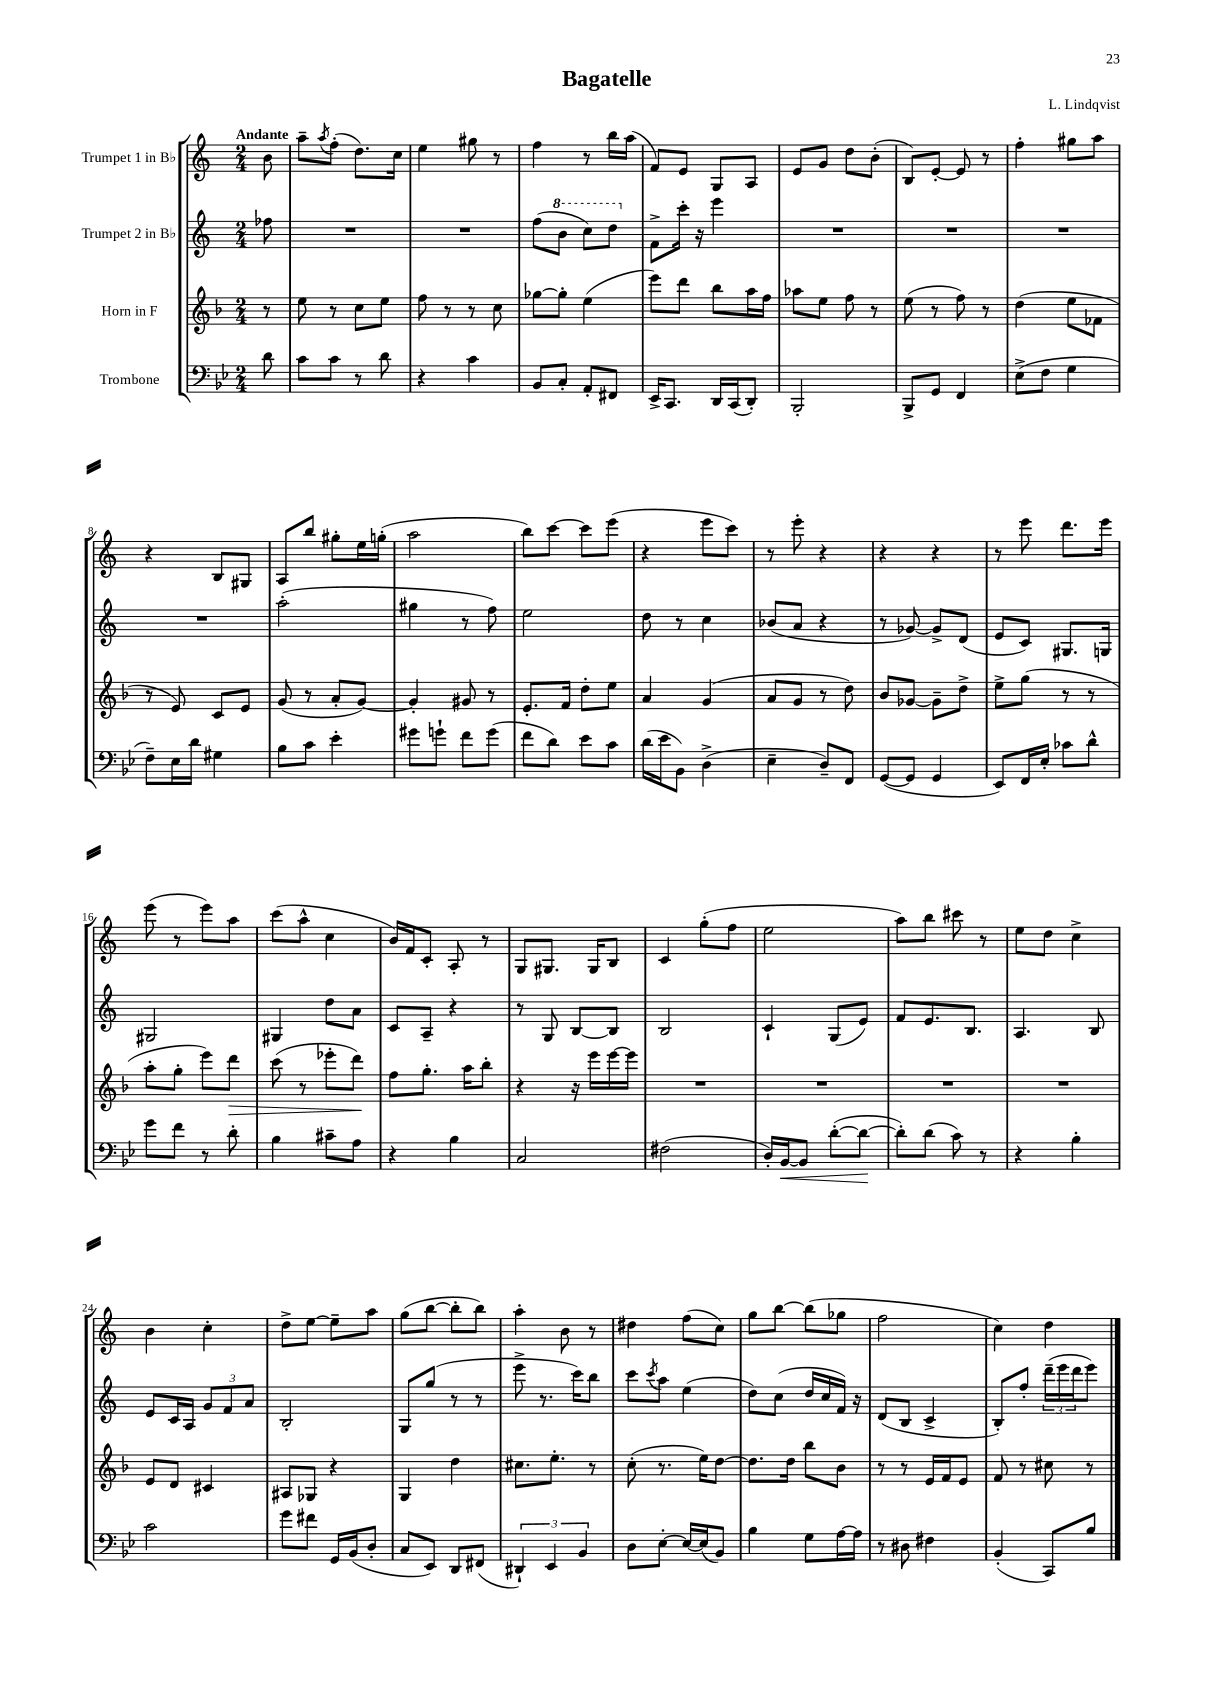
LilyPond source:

\header { title = "Bagatelle" composer = "L. Lindqvist" }
<<
\new StaffGroup <<
\new Staff = "s0" \with { instrumentName = "Trumpet 1 in Bb" } {
    \clef treble \key c \major \numericTimeSignature \time 2/4 \partial 8 \tempo "Andante"
    b'8 |
    a''8-- \acciaccatura { a''8 } f''8-.( d''8.) c''16 |
    e''4 gis''8 r8 |
    f''4 r8 b''16 a''16( |
    f'8) e'8 g8 a8 |
    e'8 g'8 d''8 b'8-.( |
    b8) e'8~-. e'8 r8 |
    f''4-. gis''8 a''8 |
    r4 b8 gis8 |
    a8 b''8 gis''8-. e''16 g''16-.( |
    a''2 |
    b''8) c'''8~ c'''8 e'''8( |
    r4 e'''8 c'''8) |
    r8 e'''8-. r4 |
    r4 r4 |
    r8 e'''8 d'''8. e'''16 |
    e'''8( r8 e'''8) a''8 |
    c'''8( a''8-^ c''4 |
    b'16) f'16 c'8-. a8-. r8 |
    g8 gis8. gis16 b8 |
    c'4 g''8-.( f''8 |
    e''2 |
    a''8) b''8 cis'''8 r8 |
    e''8 d''8 c''4-> |
    b'4 c''4-. |
    d''8-> e''8~ e''8-- a''8 |
    g''8( b''8~ b''8-. b''8) |
    a''4-. b'8 r8 |
    dis''4 f''8( c''8) |
    g''8 b''8~ b''8( ges''8 |
    f''2 |
    c''4) d''4 \bar "|." |
}
\new Staff = "s1" \with { instrumentName = "Trumpet 2 in Bb" } {
    \clef treble \key c \major \numericTimeSignature \time 2/4 \partial 8
    fes''8 |
    R2 |
    R2 |
    f''8( \ottava #1 b''8 c'''8) d'''8 \ottava #0 |
    f'8-> c'''16-. r16 e'''4 |
    R2 |
    R2 |
    R2 |
    R2 |
    a''2-.( |
    gis''4 r8 f''8) |
    e''2 |
    d''8 r8 c''4 |
    bes'8( a'8 r4 |
    r8 ges'8~) ges'8-> d'8( |
    e'8 c'8) gis8. g16 |
    gis2 |
    gis4 d''8 a'8 |
    c'8 a8-- r4 |
    r8 g8 b8~ b8 |
    b2 |
    c'4-! g8( e'8) |
    f'8 e'8. b8. |
    a4. b8 |
    e'8 c'16 a16 \tuplet 3/2 { g'8 f'8 a'8 } |
    b2-. |
    g8 g''8( r8 r8 |
    e'''8-> r8. c'''16) b''8 |
    c'''8 \acciaccatura { c'''8 } a''8 e''4( |
    d''8) c''8( d''16 c''16 f'16) r16 |
    d'8( b8 c'4-> |
    b8-.) f''8-. \tuplet 3/2 { d'''16--( e'''16 d'''16 } e'''8) \bar "|." |
}
\new Staff = "s2" \with { instrumentName = "Horn in F" } {
    \clef treble \key f \major \numericTimeSignature \time 2/4 \partial 8
    r8 |
    e''8 r8 c''8 e''8 |
    f''8 r8 r8 c''8 |
    ges''8~ ges''8-. e''4( |
    e'''8) d'''8 bes''8 a''16 f''16 |
    aes''8 e''8 f''8 r8 |
    e''8( r8 f''8) r8 |
    d''4( e''8 fes'8 |
    r8 e'8) c'8 e'8 |
    g'8( r8 a'8-. g'8~) |
    g'4-. gis'8 r8 |
    e'8.-. f'16 d''8-. e''8 |
    a'4 g'4( |
    a'8 g'8 r8 d''8) |
    bes'8 ges'8~ ges'8-- d''8-> |
    e''8-> g''8( r8 r8 |
    a''8-. g''8-. e'''8) d'''8\> |
    c'''8( r8 ees'''8-. d'''8\!) |
    f''8 g''8.-. a''16 bes''8-. |
    r4 r16 e'''16 e'''16~ e'''16 |
    R2 |
    R2 |
    R2 |
    R2 |
    e'8 d'8 cis'4 |
    ais8 ges8 r4 |
    g4 d''4 |
    cis''8. e''8.-. r8 |
    c''8-.( r8. e''16) d''8~ |
    d''8. d''16 bes''8 bes'8 |
    r8 r8 e'16 f'16 e'8 |
    f'8 r8 cis''8 r8 \bar "|." |
}
\new Staff = "s3" \with { instrumentName = "Trombone" } {
    \clef bass \key bes \major \numericTimeSignature \time 2/4 \partial 8
    d'8 |
    c'8 c'8 r8 d'8 |
    r4 c'4 |
    bes,8 c8-. a,8-. fis,8 |
    ees,16-> c,8. d,16 c,16( d,8-.) |
    bes,,2-. |
    bes,,8-> g,8 f,4 |
    ees8->( f8 g4 |
    f8--) ees16 d'16 gis4 |
    bes8 c'8 ees'4-. |
    gis'8 g'8-! f'8 g'8( |
    f'8 d'8) ees'8 c'8 |
    d'16( ees'16 bes,8) d4->( |
    ees4-- d8--) f,8 |
    g,8~( g,8 g,4 |
    ees,8) f,16 ees16-. ces'8 d'8-^ |
    g'8 f'8 r8 d'8-. |
    bes4 cis'8-- a8 |
    r4 bes4 |
    c2 |
    fis2( |
    d16-.) bes,16~\< bes,8 d'8~-.( d'8~\! |
    d'8-.) d'8( c'8) r8 |
    r4 bes4-. |
    c'2 |
    g'8 fis'8 g,16 bes,16( d8-. |
    c8 ees,8) d,8 fis,8( |
    \tuplet 3/2 { dis,4-!) ees,4 bes,4 } |
    d8 ees8~-. ees16~ ees16( bes,8) |
    bes4 g8 a16~ a16 |
    r8 dis8 fis4 |
    bes,4-.( c,8) bes8 \bar "|." |
}
>>
>>
